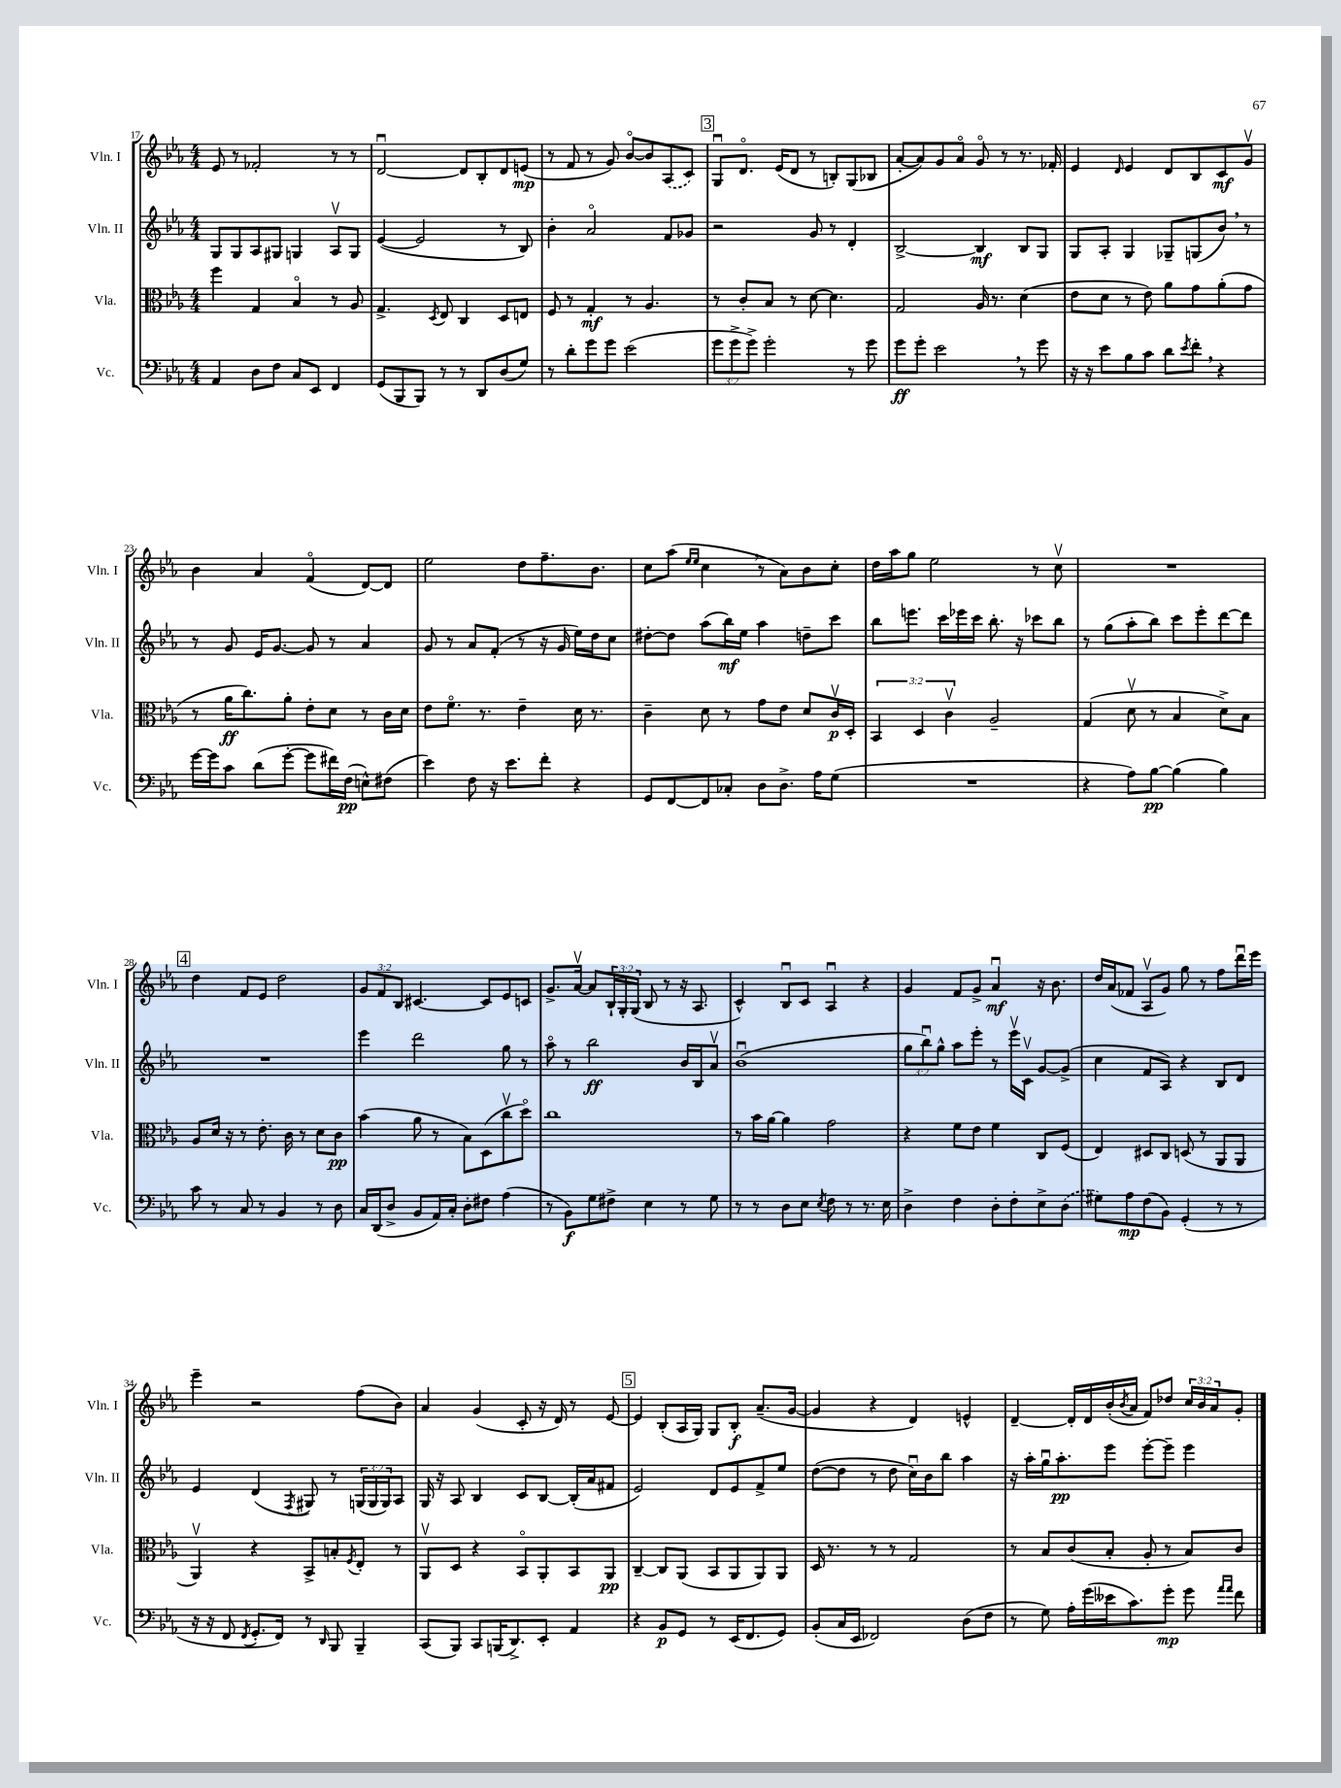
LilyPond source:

<<
\new StaffGroup <<
\new Staff = "s0" \with { instrumentName = "Vln. I" shortInstrumentName = "Vln. I" } {
    \clef treble \key ees \major \numericTimeSignature \time 4/4 \override Staff.TupletNumber.text = #tuplet-number::calc-fraction-text
    ees'8 r8 fes'2-. r8 r8 |
    d'2~\downbow d'8 bes8-. d'8 e'8\mp( |
    r8 f'8 r8 g'8) bes'8~\flageolet bes'8 \once \slurDashed aes8( c'8) |
    \mark \markup { \box "3" } g8\downbow d'8.\flageolet ees'16( d'8 r8 b8-.) g8( bes8 |
    aes'8~-. aes'8) g'8 aes'8\flageolet g'8\flageolet r8 r8. fes'16-. |
    ees'4 \grace { d'16 } ees'4 d'8 bes8 c'8\mf g'8\upbow |
    bes'4 aes'4 f'4\flageolet( d'8~) d'8 |
    ees''2 d''8 f''8.-- bes'8. |
    c''8 aes''8( \grace { ees''16 ees''16 } c''4 \breathe r8 aes'8) bes'8 c''8-. |
    d''16 aes''16 g''8 ees''2 r8 c''8\upbow |
    R1 |
    \mark \markup { \box "4" } d''4 f'8 ees'8 d''2 |
    \tuplet 3/2 { g'8 f'8 bes8 } cis'4.~ cis'8 ees'8 c'8 |
    g'8.-> aes'16~\upbow aes'8 \tuplet 3/2 { bes16-! g16-. g16( } bes8 r8 r16 aes8. |
    c'4-^) bes8\downbow c'8 aes4\downbow r4 |
    g'4 f'8 g'8-> aes'4\downbow\mf r16 bes'8. |
    d''16 aes'16( fes'8 aes8\upbow g'8) g''8 r8 f''8 d'''16\downbow ees'''16 |
    ees'''4-- r2 f''8( bes'8) |
    aes'4 g'4( c'8-. r16 d'16) r8 ees'8~ |
    \mark \markup { \box "5" } ees'4 bes8-.( aes16 g16) g8 bes8-.\f aes'8.--( g'16~ |
    g'4 r4 d'4) e'4-^ |
    d'4~-- d'16-. d'16 bes'16-.( \acciaccatura { bes'8 } aes'16 f'8) des''8 \tuplet 3/2 { c''16 bes'16 aes'16 } g'8-. \bar "|." |
}
\new Staff = "s1" \with { instrumentName = "Vln. II" shortInstrumentName = "Vln. II" } {
    \clef treble \key ees \major \numericTimeSignature \time 4/4 \override Staff.TupletNumber.text = #tuplet-number::calc-fraction-text
    g8 g8 aes8 gis8 g4 aes8\upbow g8 |
    ees'4~( ees'2 r8 bes8) |
    bes'4-. aes'2\flageolet f'8 ges'8 |
    \mark \markup { \box "3" } r2 g'8 r8 d'4-. |
    bes2~-> bes4\mf bes8 g8 |
    g8 aes8-. g4 ges8-- g8( bes'8) \breathe r8 |
    r8 g'8 ees'16 g'8.~ g'8 r8 aes'4 |
    g'8 r8 aes'8 f'8-.( r8 r16 g'16 ees''16) d''16 c''8 |
    dis''8~-. dis''8 aes''8( bes''16\mf) ees''16 aes''4 d''8-- c'''8 |
    bes''8 e'''8. c'''16 ees'''16 c'''16 bes''8.-. r16 ces'''8 bes''8 |
    r8 g''8( aes''8-. bes''8) c'''8 ees'''8-. d'''8~ d'''8 |
    \mark \markup { \box "4" } R1 |
    ees'''4 d'''2 g''8 r8 |
    aes''8\flageolet r8 bes''2\ff bes'16 bes16 aes'8\upbow |
    bes'1\downbow( |
    \tuplet 3/2 { g''8 bes''8\downbow) g''8-^ } aes''8 ees'''8-. r8 ees'''16\upbow c'16\upbow g'8~ g'8->( |
    c''4 f'8 aes8) r4 bes8 d'8 |
    ees'4 d'4( \acciaccatura { f8 } gis8) r8 \tuplet 3/2 { g16( g16 g16) } aes8 |
    g16 r16 aes8 bes4 c'8 bes8~ bes16-.( aes'16 fis'8 |
    \mark \markup { \box "5" } ees'2) d'8 ees'8 f'8-> ees''8 |
    d''8~( d''8 r8 d''8 c''16\downbow) bes'16 bes''8 aes''4 |
    r16 aes''16-. g''16\downbow aes''8.-.\pp ees'''8 ees'''8~-. ees'''8-- ees'''4 \bar "|." |
}
\new Staff = "s2" \with { instrumentName = "Vla." shortInstrumentName = "Vla." } {
    \clef alto \key ees \major \numericTimeSignature \time 4/4 \override Staff.TupletNumber.text = #tuplet-number::calc-fraction-text
    f''4 g4 bes4\flageolet r8 aes8 |
    g4.-> \acciaccatura { d8 } ees8 c4 d8 e8 |
    f8 r8 g4-.\mf r8 aes4. |
    \mark \markup { \box "3" } r8 c'8-. bes8 r8 d'8~ d'4. |
    g2 aes16 r8. d'4( |
    ees'8 d'8 r8 ees'8) aes'8 g'8 aes'8-.( g'8 |
    r8 aes'16\ff c''8.) aes'8-. ees'8-. d'8 r8 c'16 d'16 |
    ees'8 f'8.\flageolet r8. ees'4-- d'16 r8. |
    c'4-- d'8 r8 g'8 ees'8 d'8 c'16\upbow\p d16-. |
    \tuplet 3/2 { bes,4 d4 c'4\upbow } aes2-- |
    g4( d'8\upbow r8 bes4 d'8->) bes8 |
    \mark \markup { \box "4" } aes8 d'16 r16 r8 ees'8.-. c'16 r8 d'8 c'8\pp |
    bes'4( aes'8 r8 bes8) d8( c''8\upbow d''8\flageolet) |
    c''1 |
    r8 bes'16 aes'16~ aes'4 g'2 |
    r4 f'8 ees'8 f'4 c8 f8( |
    ees4) dis8 c8 d8( r8 aes,8 aes,8 |
    aes,4\upbow) r4 bes,8-> b8-. \acciaccatura { f8 } ees8-. r8 |
    aes,8\upbow d8 r4 bes,8\flageolet aes,8-. bes,8 aes,8\pp |
    \mark \markup { \box "5" } c4~-- c8 aes,8( bes,8 aes,8 aes,8) aes,8 |
    d16 r8. r8 r8 g2 |
    r8 bes8 c'8( bes8-. aes8-. r8 bes8) c'8 \bar "|." |
}
\new Staff = "s3" \with { instrumentName = "Vc." shortInstrumentName = "Vc." } {
    \clef bass \key ees \major \numericTimeSignature \time 4/4 \override Staff.TupletNumber.text = #tuplet-number::calc-fraction-text
    aes,4 d8 f8 c8 ees,8 f,4 |
    g,8( bes,,8 bes,,8) r8 r8 d,8 d8( g8) |
    r8 d'8-. g'8 g'8 ees'2( |
    \mark \markup { \box "3" } \tuplet 3/2 { g'8 g'8-> g'8->) } g'2-. r8 g'8 |
    g'8\ff g'8-. ees'2 \breathe r8 g'8 |
    r16 r16 ees'8 bes8 c'8 d'8 \acciaccatura { ees'8 } f'8-. \breathe r4 |
    g'16~ g'16 c'8 d'8( g'8~-. g'8 fis'16) f16\pp( e8-^) fis8( |
    ees'4) f8 r16 ees'8. f'8-. r4 |
    g,8 f,8~ f,8 ces8-. d8 d8.-> aes16 g8( |
    R1 |
    r4 aes8) bes8~\pp bes4( bes4) |
    \mark \markup { \box "4" } c'8 r8 c8 r8 bes,4 r8 d8 |
    c16 d,16( d8-> bes,8 aes,16) c16-. d8-. fis8 aes4( |
    r8 bes,8\f) g8 fis8-> ees4 r8 g8 |
    r8 r8 d8 ees8 \acciaccatura { ees8 } f8 r8 r8. ees16 |
    d4-> f4 d8-. f8-. ees8-> \once \slurDashed d8( |
    gis8) aes8\mp f8( bes,8) g,4-.( r8 r8 |
    r16 r16 f,8 \acciaccatura { f,8 } g,8.-. f,16) r8 \grace { d,16 } bes,,8 bes,,4-- |
    c,8( bes,,8) c,8 b,,16( d,8.->) ees,8-. aes,4 |
    \mark \markup { \box "5" } r4 bes,8\p g,8 r8 ees,16( f,8. g,8) |
    bes,8-.( c16 ees,16 fes,2) d8( f8 |
    r8 g8) aes16-. g'16( eeses'16 c'8.) g'8-.\mp g'8 \grace { aes'16 aes'16 } f'8 \bar "|." |
}
>>
>>
\layout { \context { \Score currentBarNumber = #17 } }
